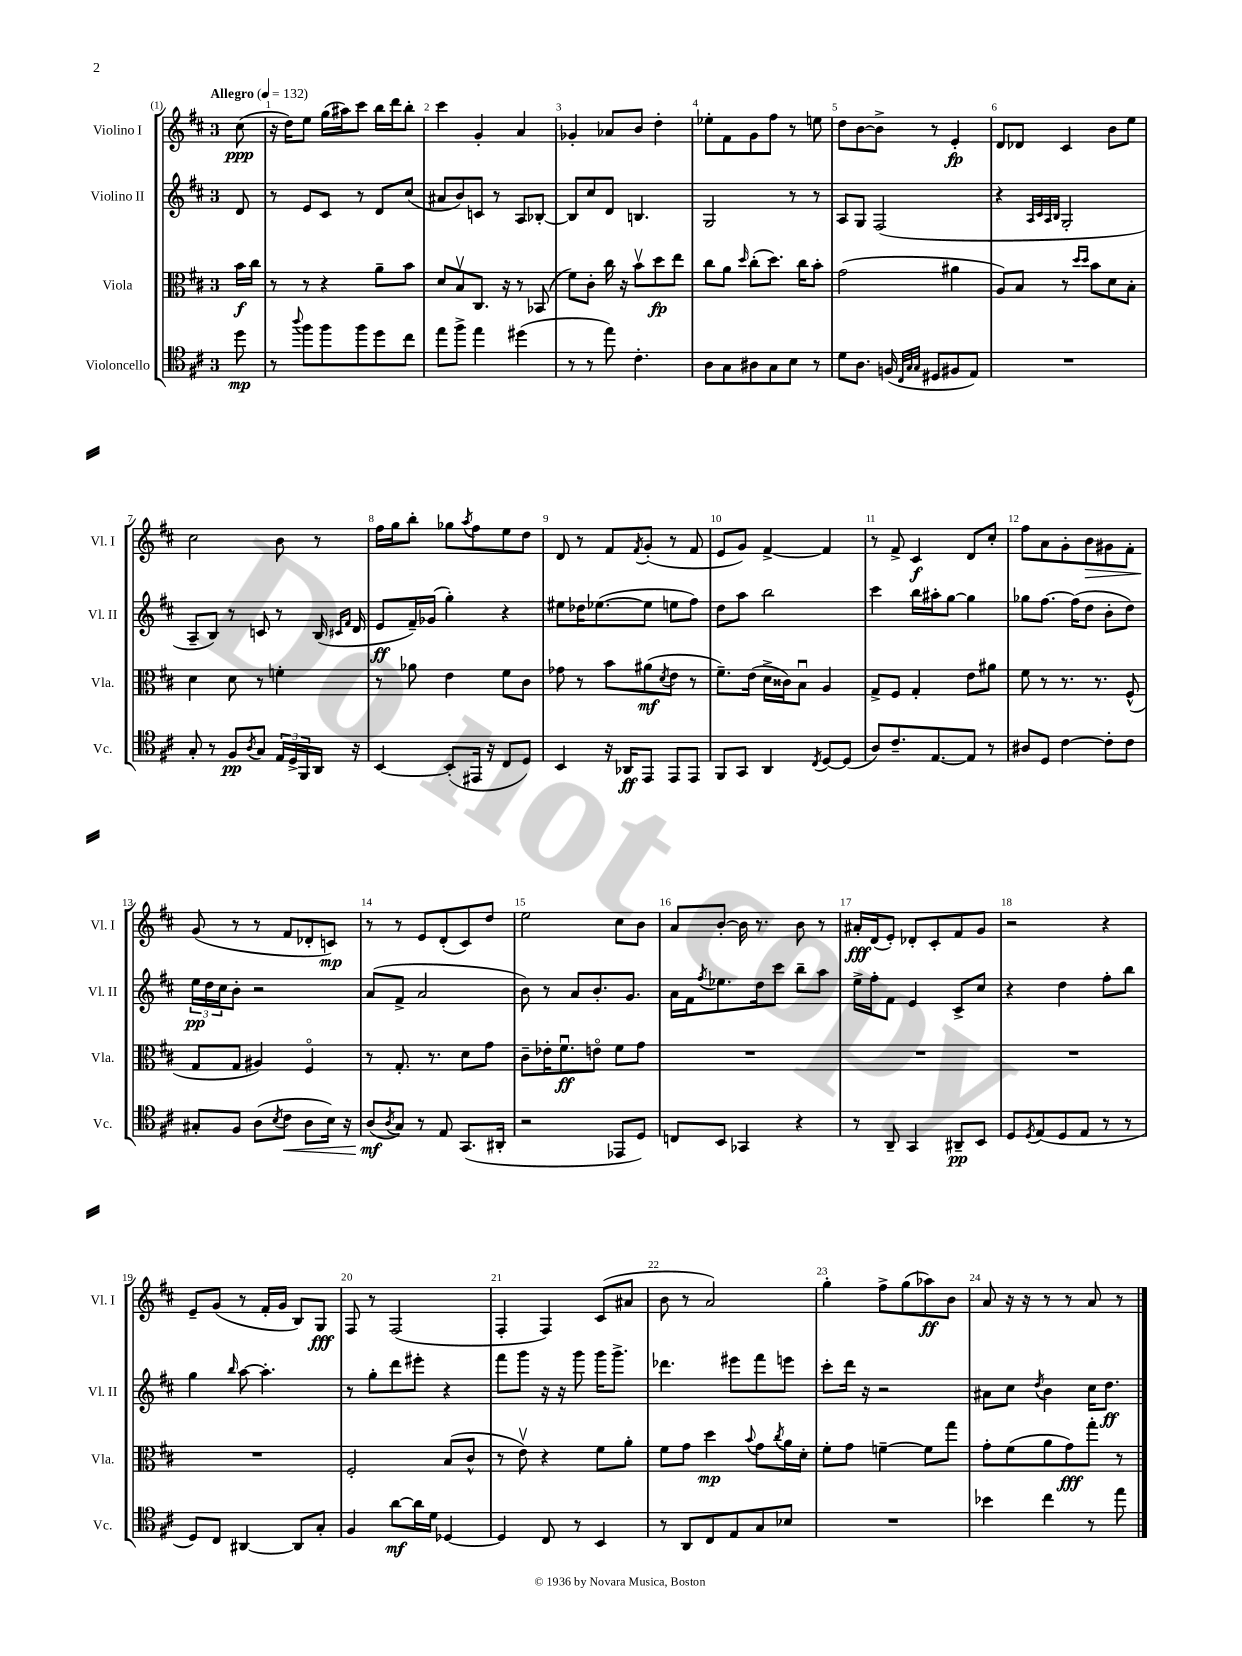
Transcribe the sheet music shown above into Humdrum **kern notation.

**kern	**kern	**kern	**kern
*staff4	*staff3	*staff2	*staff1
*clefC4	*clefC3	*clefG2	*clefG2
*k[f#c#]	*k[f#c#]	*k[f#c#]	*k[f#c#]
*M3/4	*M3/4	*M3/4	*M3/4
*MM132	*MM132	*MM132	*MM132
8dd	16b	8d	(8cc#
.	16cc#	.	.
=	=	=	=
8r	8r	8r	16r
.	.	.	16dd)
8qqaa	.	.	.
8ff#	8r	8e	8ee
8ff#	4r	8c#	(16gg
.	.	.	16aa#)
8ff#	.	8r	8ccc#
8dd	8a~	8d	16bb
.	.	.	16ddd
8cc#	8b	(8cc#	8bb'
=	=	=	=
8ee	8d	8a#	4ccc#
8ff#^	8Bv	8b)	.
4ee	8.C#	8c	4g'
.	.	8r	.
.	16r	.	.
(4dd#	8r	8A	4a
.	(8BB-	[8B-'	.
=	=	=	=
8r	8f#)	8B-]	4g-'
8r	8c#'	8cc#	.
8ee)	16cc#	8d	8a-
.	16r	.	.
4.c#'	8bv	4.B	8b
.	8dd	.	4dd'
.	8ee	.	.
=	=	=	=
8A	8cc#	2G	8ee-'
8G	8a	.	8f#
.	16qqdd	.	.
8A#	(8cc#'	.	8g
8G	8.dd)	.	8ff#
8B	.	8r	8r
.	16cc#	.	.
8r	8b'	8r	8ee
=	=	=	=
8d	(2g	8A	8dd
8.A	.	8G	[8b
.	.	(2F#	8b^]
(16F	.	.	.
32qqC#	.	.	.
32qqG	.	.	.
32qqG	.	.	.
8D#	.	.	8r
8F#	4a#	.	4e'
8E)	.	.	.
=	=	=	=
2.r	8A)	4r	8d
.	8B	.	8d-
.	.	32qqA	.
.	.	32qqc#	.
.	.	32qqA	.
.	.	32qqB	.
.	8r	2G'	4c#
.	16qqdd	.	.
.	16qqdd	.	.
.	8b	.	.
.	8d	.	8b
.	8B'	.	8ee
=	=	=	=
8G'	4d	8A~	2cc#
8r	.	8B)	.
8F#	8d	8r	.
8qA	.	.	.
8G	8r	8c	.
24E	4f'	8r	8b
24D^	.	.	.
24FF#	.	.	.
16AA	.	(16B	8r
.	.	16qqc#	.
.	.	16qqf#	.
16r	.	16d	.
=	=	=	=
[4BB	8r	8e	16ff#
.	.	.	16gg
.	8a-	16f#~)	8bb'
.	.	(16g-	.
(8BB']	4e	4gg')	8gg-
.	.	.	8qaa
16EE#	.	.	8ff#
16r	.	.	.
8C#	8f#	4r	8ee
8D)	8c#	.	8dd
=	=	=	=
4BB	8g-	8ee#	8d
.	8r	16dd-	8r
.	.	([8.ee-	.
16r	8b	.	8f#
16AA-	.	.	.
.	.	.	8qf#
8EE	(8a#	8ee-]	(8g'
.	8qd	.	.
8EE	8e	8ee	8r
8EE	8r	8ff#)	8f#
=	=	=	=
8FF#	8.f#~)	8dd	8e
8GG	.	8aa	8g)
.	(16e	.	.
4AA	16d^	2bb	[4f#^
.	16c##)	.	.
.	8Bu	.	.
8qC#	.	.	.
[8D	4A	.	4f#]
(8D]	.	.	.
=	=	=	=
8A)	8G^	4ccc#	8r
8.c#~	8F#	.	8f#^
.	4G'	16bb	4c#
[8.E	.	16aa#'	.
.	.	[8gg	.
8E]	8e	4gg]	8d
8r	8a#	.	8cc#'
=	=	=	=
8A#	8f#	8gg-	8ff#
8D	8r	[8.ff#	8a
[4c#	8.r	.	8g'
.	.	(16ff#]	.
.	.	8dd	8b
.	8.r	.	.
8c#']	.	8b'	8g#
8c#	(8F#^^	8dd)	8f#'
=	=	=	=
8G#'	8G	24ee	(8g
.	.	24dd	.
.	.	24cc#	.
8F#	8G	8b'	8r
(8A	4A#)	2r	8r
8qB	.	.	.
8c#	.	.	8f#
8A	4F#o	.	8d-'
16B)	.	.	8c)
16r	.	.	.
=	=	=	=
(8A	8r	(8a	8r
8qA	.	.	.
8G)	8.G'	8f#^	8r
8r	.	2a	8e
.	8.r	.	.
8E	.	.	(8d'
(8.GG	8d	.	8c#)
.	8g	.	8dd
16AA#'	.	.	.
=	=	=	=
2r	8c#~	8b)	2ee
.	16e-'	8r	.
.	8.f#u	.	.
.	.	8a	.
.	8eo	8.b'	.
8EE-	8f#	.	8cc#
.	.	8.g	.
8D)	8g	.	8b
=	=	=	=
8C	2.r	16a	8a
.	.	16f#	.
.	.	8qff#	.
8BB	.	8.ee-	[8b'
4GG-	.	.	16b]
.	.	16dd	8.r
.	.	8ccc#	.
4r	.	8bb~	8b
.	.	8aa	8r
=	=	=	=
8r	2.r	16ee^	16a#'
.	.	16ff#'	(16d
8AA~	.	8f#	8e')
4GG	.	4e	8d-'
.	.	.	8c#'
8AA#~	.	8c#^	8f#
8BB	.	8cc#	8g
=	=	=	=
8D	2.r	4r	2r
8qD	.	.	.
(8E	.	.	.
8D	.	4dd	.
8E	.	.	.
8r	.	8ff#'	4r
8r	.	8bb	.
=	=	=	=
8D)	2.r	4gg	8e~
8C#	.	.	(8g
.	.	16qqbb	.
[4AA#	.	[8aa	8r
.	.	4.aa']	16f#'
.	.	.	16g
8AA#]	.	.	8B)
8G'	.	.	8G
=	=	=	=
4F#	2F#'	8r	8F#
.	.	8gg'	8r
[8a	.	8ddd	(2F#
16a]	.	8eee#'	.
16d	.	.	.
[4D-	(8B	4r	.
.	8c#^^	.	.
=	=	=	=
4D-]	8r	8fff#	4F#'
.	8ev)	8ggg	.
8C#	4r	16r	4F#)
.	.	16r	.
8r	.	8ggg	.
4BB	8f#	16ggg	(8c#
.	.	8.ggg^	.
.	8a'	.	8a#
=	=	=	=
8r	8f#	4.ddd-	8b
8AA	8g	.	8r
8C#	4dd	.	2a)
8E	.	8eee#	.
.	8qqb	.	.
8G	8g	8fff#	.
.	8qcc#	.	.
8B-	16a	8eee	.
.	16d'	.	.
=	=	=	=
2.r	8f#'	8ccc#'	4gg'
.	8g	16ddd	.
.	.	16r	.
.	[4f~	2r	8ff#^
.	.	.	(8gg
.	8f]	.	8aa-)
.	8gg	.	8b
=	=	=	=
4b-	8g'	8a#	8a
.	(8f#	8cc#	16r
.	.	.	16r
.	.	8qdd	.
4cc#	8a	4b	8r
.	8g)	.	8r
8r	8gg'	16cc#	8a
.	.	8.dd	.
8ee	8r	.	8r
==	==	==	==
*-	*-	*-	*-
